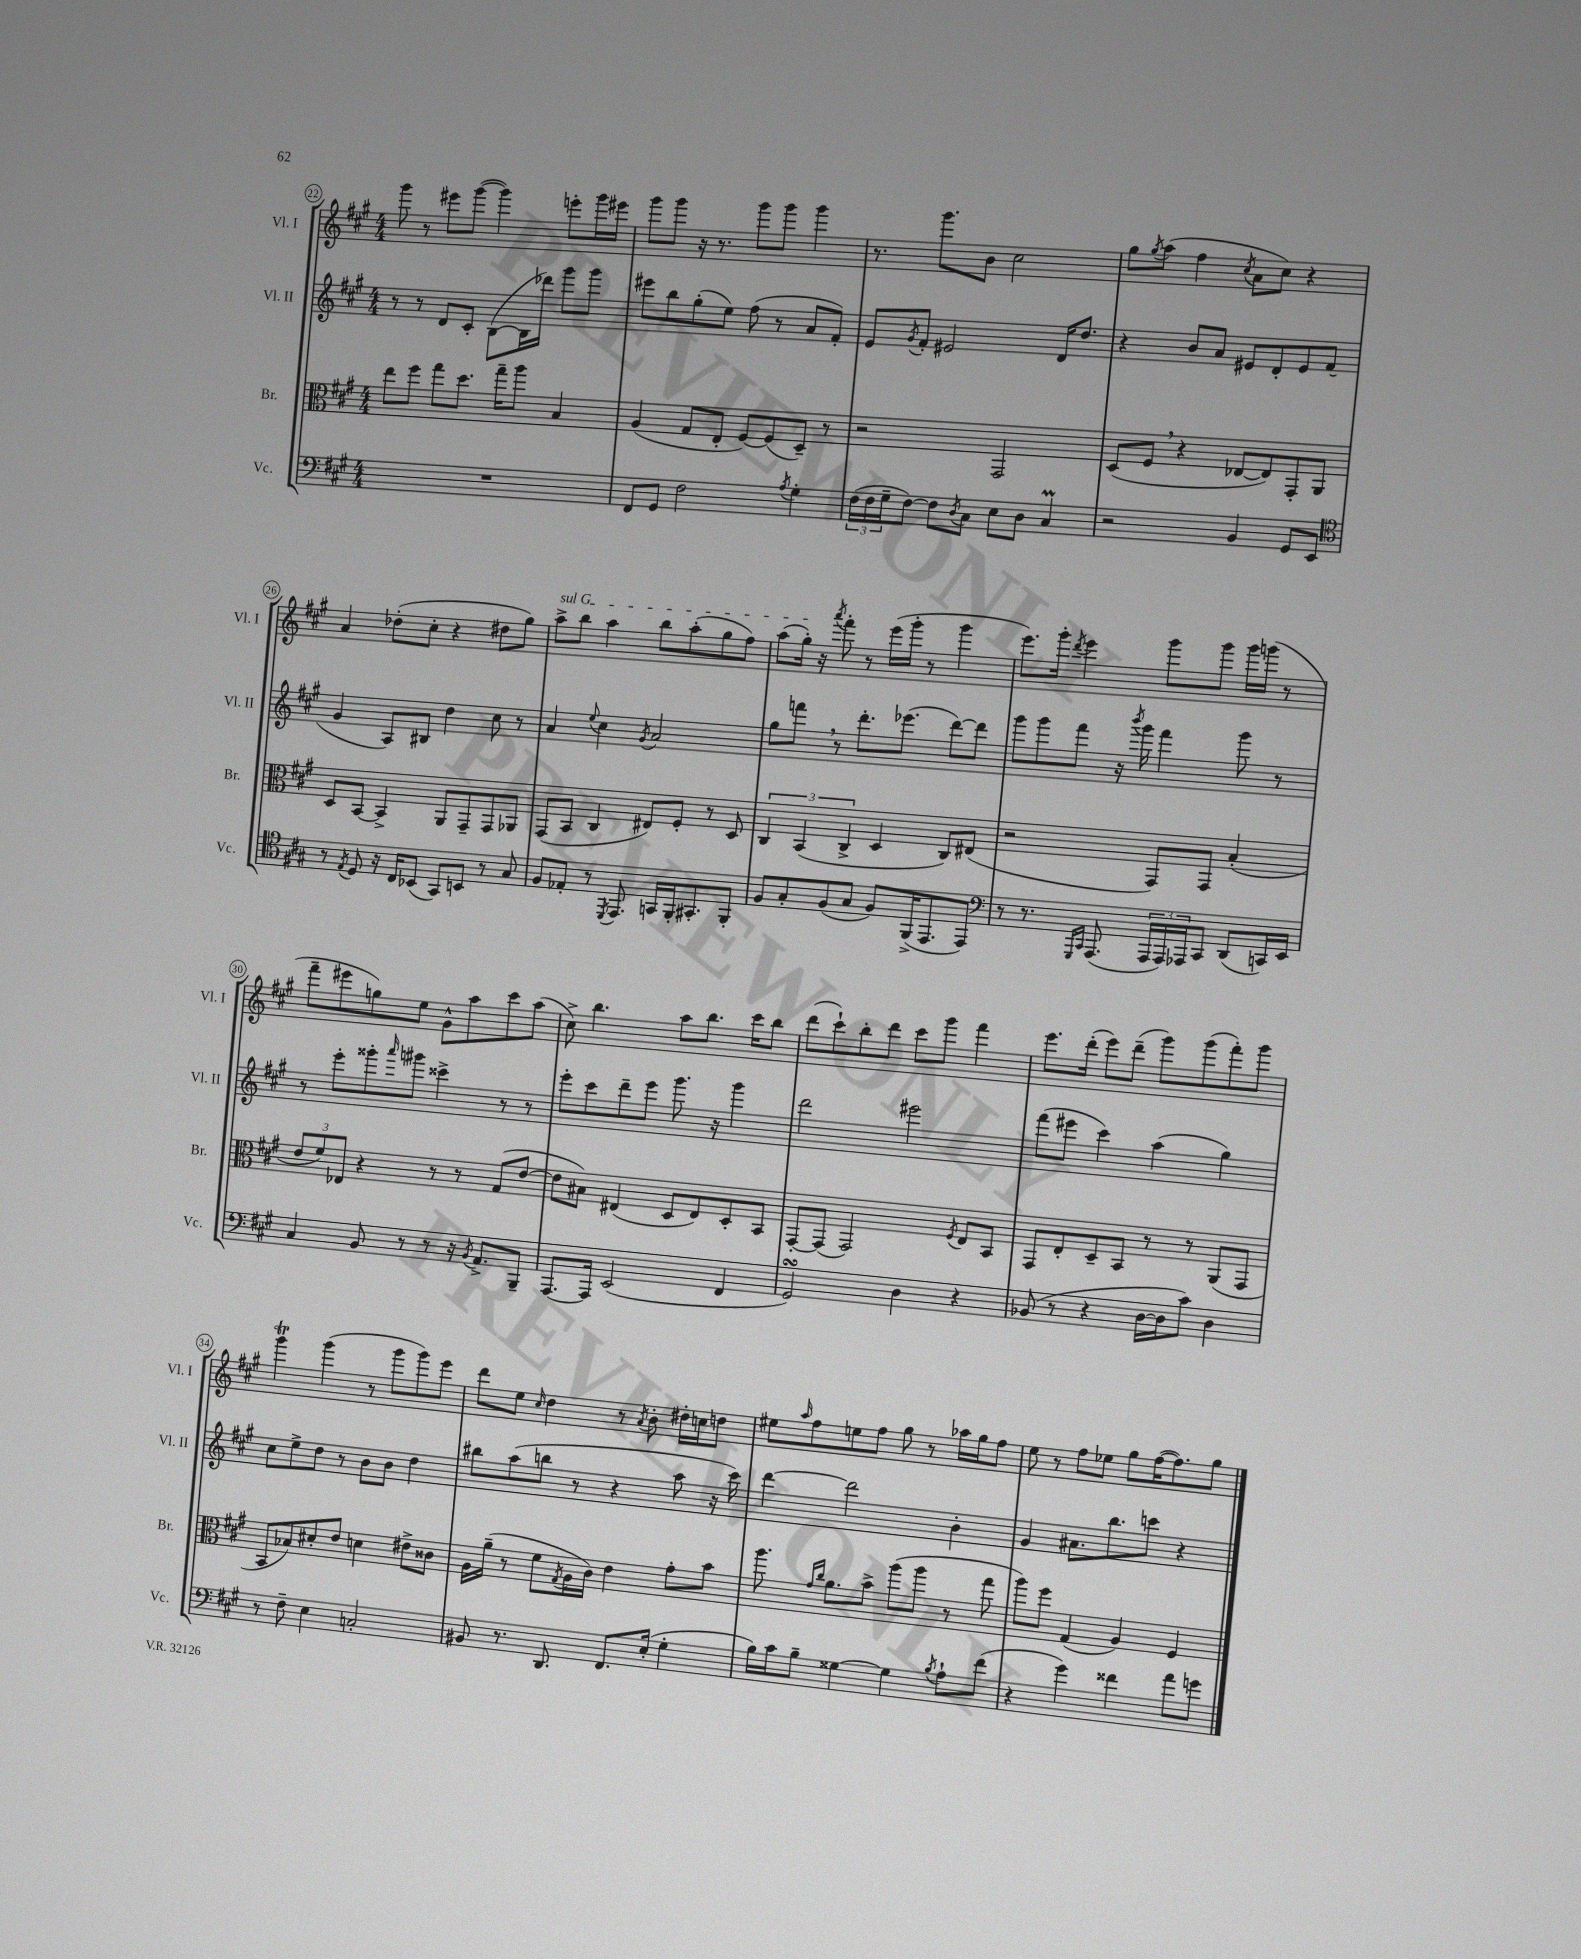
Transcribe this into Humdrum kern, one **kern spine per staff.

**kern	**kern	**kern	**kern
*staff4	*staff3	*staff2	*staff1
*clefF4	*clefC3	*clefG2	*clefG2
*k[f#c#g#]	*k[f#c#g#]	*k[f#c#g#]	*k[f#c#g#]
*M4/4	*M4/4	*M4/4	*M4/4
1r	8ee\L	8r	8ggg#\
.	8ff#\J	8r	8r
.	8gg#\L	8d/L	8eee#\L
.	8.dd\J	8c#'/J	([8ggg#\J
.	.	([8B\L	4ggg#\])
.	16gg#~\LK	.	.
.	8aa\J	16B\]L	.
.	.	16ddd-\JJ)	.
.	4B/	8ggg#\L	8eee'\L
.	.	8ggg#\J	16ggg#\L
.	.	.	16eee#\JJ
=	=	=	=
8FF#/L	(4A/	8eee#\L	8ggg#\L
8GG#/J	.	8bb\	8ggg#\J
2F#\	8G#/L	(8gg#'\	16r
.	.	.	8.r
.	8E'/J	8ee\J)	.
.	[8F#/L)	(8ff#\	8ggg#\L
.	(8F#/]	8r	8ggg#\J
8qA/	.	.	.
4G#'\	8D~/J)	8a/L	4ggg#\
.	8r	8f#'/J)	.
=	=	=	=
(24F#\LL	2r	8e/L	8.r
24F#\	.	.	.
24G#~\J	.	.	.
.	.	8qg#/	.
[8F#\J)	.	8f#'/J	.
.	.	.	8.ggg#\L
8F#\]L	.	2e#/	.
8qD/	.	.	.
8C#\J	.	.	8b\J
8E\L	2GG#/	.	2cc#\
8D\J	.	.	.
4C#/	.	16d/LK	.
.	.	8.dd/J	.
=	=	=	=
2r	(8D/L	4r	8gg#\L
.	.	.	8qgg#/
.	8F#/J	.	(8aa\J
.	4r	8b/L	4ff#\
.	.	8a/J	.
.	.	.	8qcc#/
4BB/	[8E-/L	8e#/L	8a\L
.	8E-/])	8d'/	8cc#\J)
8GG#/L	8GG#'/	8e#/	4r
8EE/J	8AA/J	(8f#/J	.
=	=	=	=
*clefC4	*	*	*
8r	8D/L	4g#/	4a/
8qE/	.	.	.
8D/	[8BB/J	.	.
16r	4BB^/]	8A/L)	(8dd-'\L
16C#/LK	.	.	.
(8BB-/J	.	8B#/J	8cc#'\J
8GG#/L)	8AA/L	4dd\	4r
8BB/J	8GG#~/	.	.
8r	8GG#/	8cc#\	8dd#\L
8G#/	8AA-/J	8r	8gg#\J)
=	=	=	=
8F#/L	(8GG#/L	4a/	8aa^\L
8E-'/J	8BB/J	.	8bb\J
.	.	8qqee/	.
8r	4C#/	4cc#\	4aa\
8qDD/	.	.	.
8.EE/	.	.	.
.	.	8qg#/	.
.	8E#/L)	2a/	8bb\L
16GG/LL	.	.	.
16FF#'/J	8F#'/J	.	(8aa'\
8.GG#'/	.	.	.
.	8r	.	8gg#\
8FF#'/J	8D/	.	8ff#\J)
=	=	=	=
8F#/L	6C#/	8gg#\L	(8aa\L
8G#'/	.	8fff\J	16gg#'\Jk)
.	(6BB/	.	.
.	.	.	16r
.	.	.	8qaaa/
(8F#/	.	8r	8fff#'\
.	6C#^/	.	.
8G#/J	.	8.ddd'\L	8r
8F#/L)	4D/	.	(16eee\LL
.	.	(8.eee-\J	16ggg#'\JJ
(16FF#^/K	.	.	8r
8.EE/	.	.	.
.	8C#/L)	[8ddd\L)	4ggg#\
8EE/J)	(8E#/J	8ddd\]J	.
=	=	=	=
*clefF4	*	*	*
8r	2r	8ggg#\L	8.eee\L)
8.r	.	8ggg#\	.
.	.	.	16ggg#'\Jk
.	.	.	8qddd/
.	.	8fff#\J	4eee\
16qqGGG#/LL	.	.	.
16qqCC#/JJ	.	.	.
(8.AAA/	.	.	.
.	.	16r	.
.	.	8qbbb/	.
.	.	16ggg#\	.
24AAA/LL	8GG#/L)	4fff#\	8ggg#\L
24AAA/)	.	.	.
24AAA-/J	.	.	.
8CC#/J	8GG#/J	.	8ggg#\J
(8DD/L	(4B'/	8ggg#\	16ggg#\LL
.	.	.	(16ggg\JJ
16CC/L)	.	8r	8r
16EE/JJ	.	.	.
=	=	=	=
4C#/	12e/L	8r	8fff#~\L
.	12f#/)	.	.
.	.	8eee'\L	8eee#\
.	12E-/J	.	.
8BB/	4r	8ggg##'\	8gg\)
.	.	16qqaaa/	.
8r	.	8ggg#\J	8ee\J
8r	8r	4ccc##^\	8g#^^\L
16r	8r	.	8aa\
8qBB/	.	.	.
8.AA^/L	.	.	.
.	(8G#/L	8r	8ccc#\
8BBB~/J	[8e/J	8r	(8aa\J
=	=	=	=
[8.AAA/L	8e\]L	8eee'\L	8cc#^\)
.	8B#\J)	8ccc#\	4.bb\
16AAA/]Jk	.	.	.
(2EE/	(4E#/	8ddd~\	.
.	.	8eee\J	.
.	8D/L	8.ggg#\	8aa\L
.	8E#/)	.	8.bb\J
.	.	16r	.
4FF#/	8D'/	4ggg#\	.
.	.	.	16ccc#\LK
.	8BB/J	.	8bb\J
=	=	=	=
2GG#/)	[8GG#'/L	2ddd\	(8ddd\L
.	(8GG#/]J	.	8ccc#`\)
.	2GG#/)	.	8bb'\
.	.	.	8ddd\J
4D\	.	2eee#\	8ccc#\L
.	.	.	8ggg#\J
.	8qF#/	.	.
4r	8E/L	.	4fff#\
.	8BB/J	.	.
=	=	=	=
(8BB-/	8GG#/L	(8fff#\L	8.eee\L
8r	8E'/	8eee#\J	.
.	.	.	(16ddd'\Jk
4r	8D~/	4ccc#\)	8eee\L)
.	8BB/J	.	(8ddd~\J
[16D\LL	8r	(4aa\	8ggg#\L)
16D\]J	.	.	.
8c#\J)	8r	.	(8ggg#\
4D\	(8AA/L	4gg#\)	8fff#'\)
.	8GG#/J	.	8ggg#\J
=	=	=	=
8r	8BB/L	8cc#\L	4ggg#\
8F#~\	8B-/)	8ee^\	.
4E\	8d#'/	8dd\J	(4ggg#\
.	8e/J	8r	.
2C'/	4d\	8b\L	8r
.	.	8b\J	8ggg#\L
.	8e#^\L	4dd\	8ggg#\)
.	8c##\J	.	8eee\J
=	=	=	=
8BB#/	16A\LL	8bb#\L	8ddd\L
.	(16a~\JJ	.	.
8.r	8r	(8aa\	8ee\J
.	.	.	16qqcc#/
.	8f#\L	8bb\J	4dd\
8.DD/	.	.	.
.	8qG#/	.	.
.	16A\L	8r	.
.	16c#\JJ)	.	.
8.FF#/L	4e\	4r	8r
.	.	.	8qa/
.	.	.	8b'\
(16E'/Jk	.	.	.
4G#'\	8g#'\L	8aa\	16dd#'\LL
.	.	.	16cc\J
.	8b\J	16r	8dd\J
.	.	16ccc#\)	.
=	=	=	=
16B\LL)	8.aa\	[4ddd\	8ee#\L
16c#\J	.	.	.
.	.	.	16qqaa/
8B~\J	.	.	8ff#\
.	16qqg#/LL	.	.
.	16qqcc#/JJ	.	.
.	8.a\L	.	.
[4G##\	.	2ddd\]	8ee\
.	8b^\J	.	8ff#\J
4G##\]	(8aa\L	.	8gg#\
.	8aa\J	.	8r
8qB/	.	.	.
8A`\L	8r	4b'\	16aa-\LL
.	.	.	16gg#\J
(8f#\J	8gg#\	.	8ff#\J
=	=	=	=
4r	8aa\L)	4g#/	8ee\
.	8ff#\J	.	8r
4g#\)	(4G#/	8.a#\L	8ff#\L
.	.	.	8ee-\J
.	.	8.bb\	.
4f##\	4A/)	.	8gg#\L
.	.	8ccc\J	([16ff#\K
.	.	.	8.ff#\])
8a\L	4F#/	4r	.
8g\J	.	.	8gg#\J
==	==	==	==
*-	*-	*-	*-
